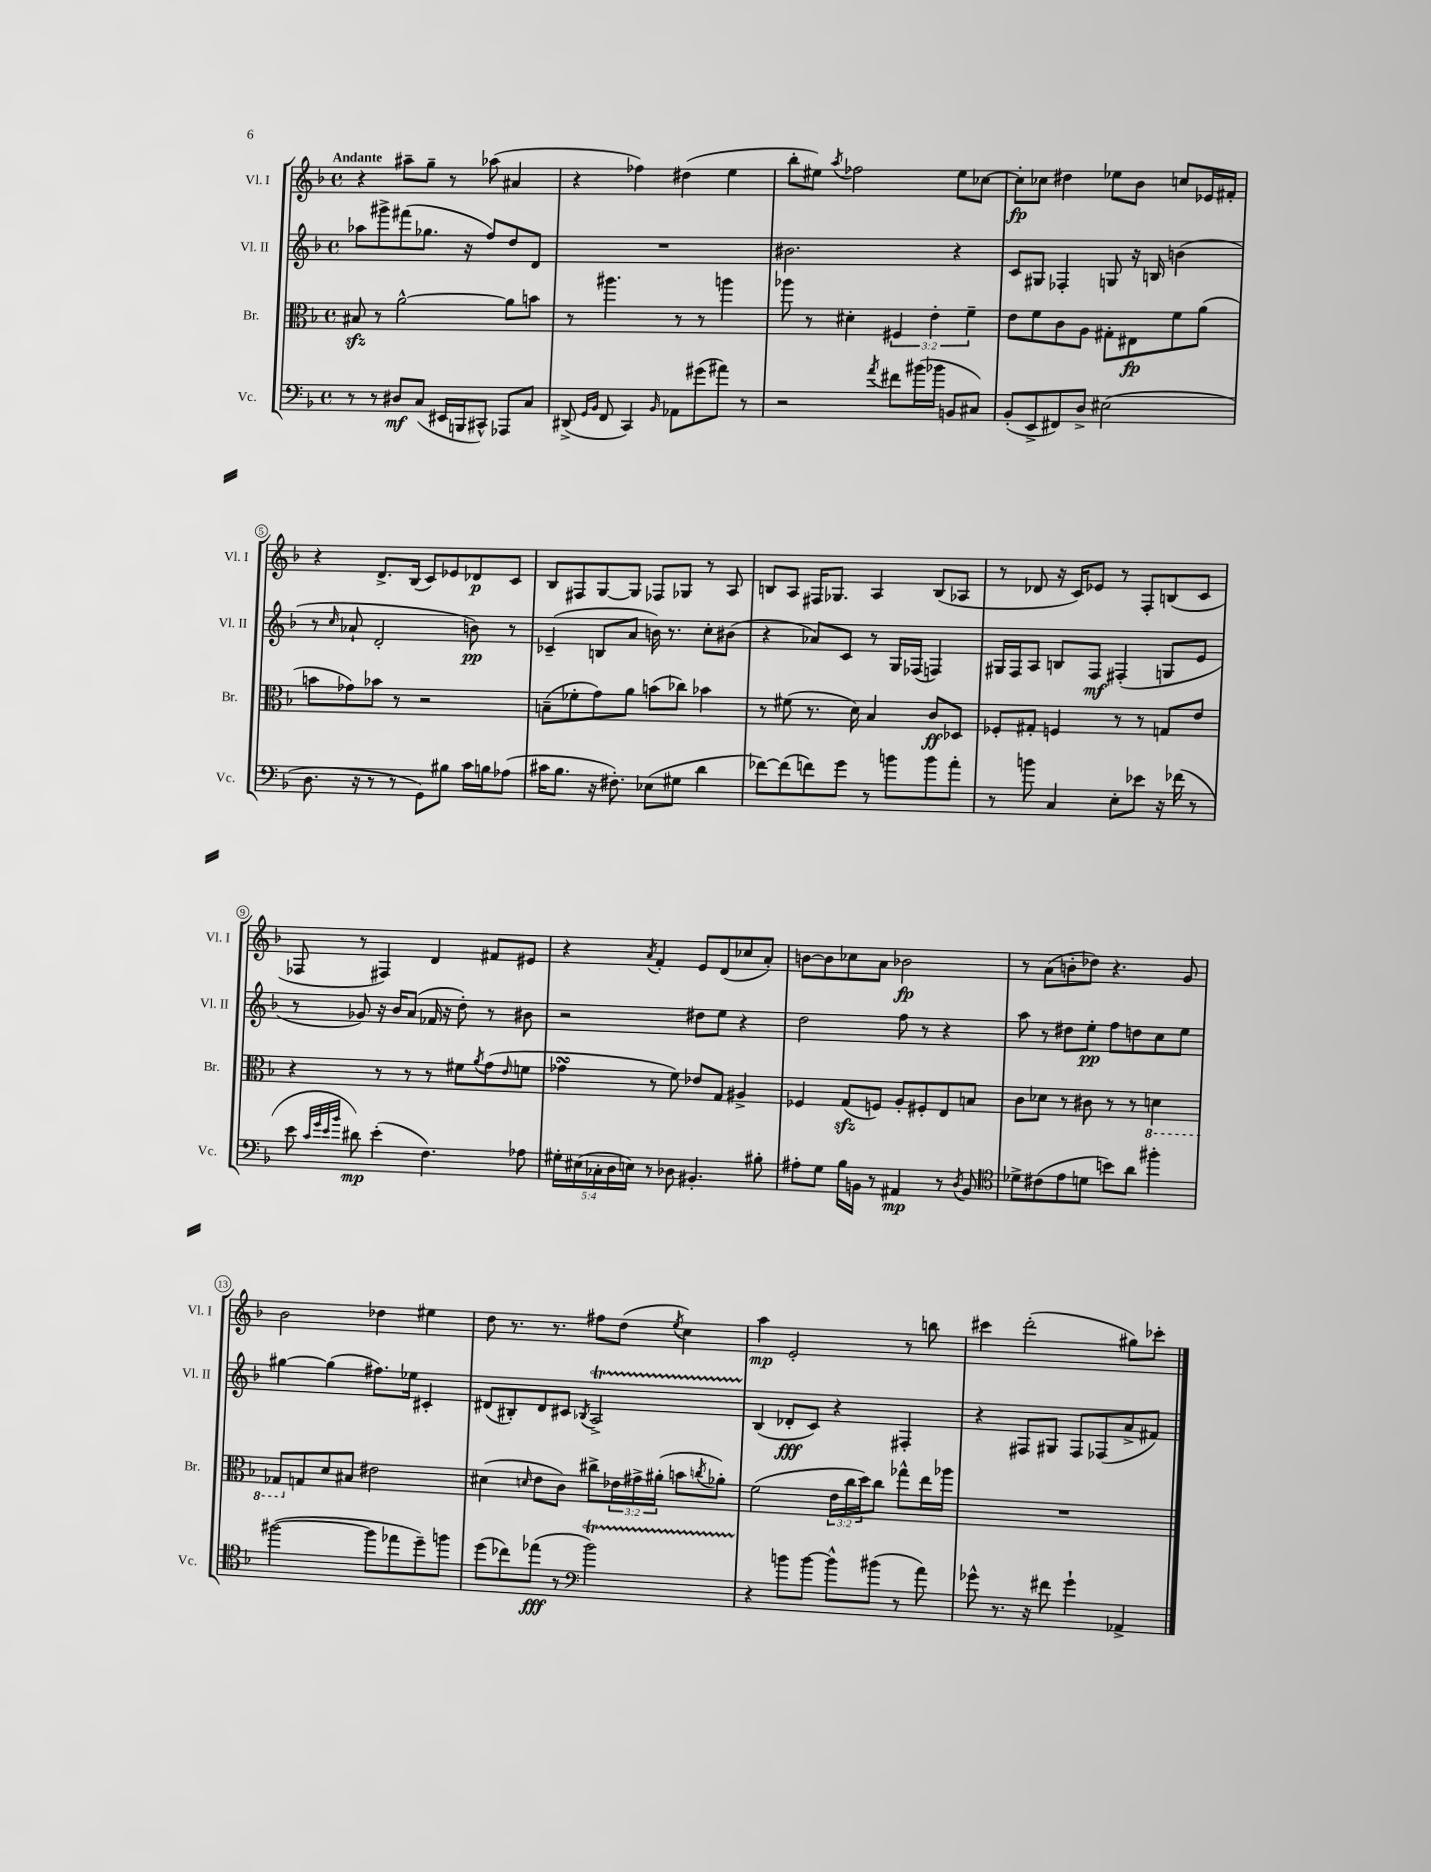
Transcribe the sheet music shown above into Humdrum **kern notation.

**kern	**kern	**kern	**kern
*staff4	*staff3	*staff2	*staff1
*clefF4	*clefC3	*clefG2	*clefG2
*k[b-]	*k[b-]	*k[b-]	*k[b-]
*M4/4	*M4/4	*M4/4	*M4/4
*met(c)	*met(c)	*met(c)	*met(c)
8r	8B#	8aa-	4r
8r	8r	8ggg#^	.
8D#	[2a^^	(8fff#	8aa#~
(8C	.	8.gg-	8gg~
16EE#	.	.	8r
16BBB	.	16r	.
8CC#^^)	.	8ff)	(8aa-
8AAA-	8a]	8dd	4a#
8C	8b	8d	.
=	=	=	=
(8DD#^	8r	1r	4r
16qqGG	.	.	.
16qqBB-	.	.	.
8FF	4.aa#	.	.
4CC)	.	.	4ff-)
16qqBB-	.	.	.
8AA-	8r	.	(4dd#
(8g#	8r	.	.
8a#)	4aa	.	4ee
8r	.	.	.
=	=	=	=
2r	8aa-	2.b#	8bb-'
.	8r	.	8ee#)
.	.	.	8qaa
.	4d#'	.	2ff-
8qa	.	.	.
8f#	6F#	.	.
(16b#	.	.	.
.	6e'	.	.
16b-	.	.	.
8BB	.	4r	8ee#
.	6f~	.	.
8C#)	.	.	[8cc-
=	=	=	=
(8BB-'	8e	8c	8cc-']
8EE^	8f	8G#	8cc-
8FF#)	8c	4F-'	4dd#
8D^	8A	.	.
(2E#	8G#'	8G	8ee-
.	8E#	16r	8b-
.	.	16B	.
.	8f	(4b	8cc
.	(8a	.	16e-
.	.	.	16f#'
=	=	=	=
8.D	8b	8r	4r
.	.	16qqcc	.
.	8g-)	8a-`	.
16r	.	.	.
8r	8b-	2d'	8.d^
8r	8r	.	.
.	.	.	(16B-
8GG)	2r	.	8c)
8B#	.	.	8e-
16c	.	8b)	8d-
16B	.	.	.
(8A-	.	8r	8c
=	=	=	=
16c#	(8B~	(4c-~	8B-
8.B-	.	.	.
.	8f-'	.	8F#
16r	8g)	8B	[8G
8.F#')	.	.	.
.	8a	8a	8G]
(8E-	(8b	16b)	8F-
.	.	8.r	.
8G#	8cc-)	.	8G-
4d	4b-	8cc'	8r
.	.	(8b#	8A
=	=	=	=
[8f-)	8r	4r	8B
(8f-]	(8f#	.	8A
8f)	8.r	8a-)	16F#
.	.	.	8.G-
8g	.	8c	.
.	16d)	.	.
8r	4B-	8r	4A
8b	.	16G	.
.	.	(16F-	.
8b	8c	4F)	(8B
8a'	8D-	.	8A-
=	=	=	=
8r	8F-'	16G#	8r
.	.	16F	.
8b	8G#'	8A	8d-
4C	4F	8B	16r
.	.	.	16c)
.	.	8F	8e-
8E'	8r	(4F#'	8r
8e-	8r	.	8F'
16r	8G	8G	(8B
(16f-	.	.	.
8r	8e	8e	8c
=	=	=	=
8e	4r	8r	8F-
32qqc	.	.	.
32qqg	.	.	.
32qqe	.	.	.
32qqb-	.	.	.
8d#)	.	8g-)	8r
(4e'	8r	16r	4F#)
.	.	16b-	.
.	8r	(8a	.
4.F)	8r	16f-	4d
.	.	16r	.
.	8f#	8dd')	.
.	8qa	.	.
.	(8g	8r	8f#
.	16qqe	.	.
8A-	8f	8b#	8e#
=	=	=	=
20G#'	4g-	2r	4r
(20E#	.	.	.
20C-'	.	.	.
20D	.	.	.
20E)	.	.	.
.	.	.	8qa
8r	8r	.	4f'
8D-	8f)	.	.
4.BB#'	8e-	8dd#	8e
.	8G	8ee	(8d
.	4A#^	4r	8cc-
8B#'	.	.	8a')
=	=	=	=
8A#'	4F-	2dd	[8b
8G	.	.	8b]
16B-	(8G	.	8cc-
16BB	.	.	.
8r	8F)	.	8a
4AA#	8A'	8ff	2b-
.	8F#'	8r	.
8r	8E	4r	.
8qD	.	.	.
8BB	8B	.	.
=	=	=	=
*clefC4	*	*	*
8d-^	8c	8aa	8r
(8c#	8d-	8r	(8a
8e	8r	8dd#	8b'
8d	8c#	8ee'	8dd-)
8b)	8r	8ff	4.r
8a	8r	8dd	.
4ff#'	4D	8cc	.
.	.	8ee	8g
=	=	=	=
([2ff#	8GG-	[4gg#	2b-
.	8G	.	.
.	8d	(4gg#]	.
.	8B#	.	.
8ff#]	2e#	8.ff#)	4dd-
8ee-	.	.	.
.	.	16ee-	.
8dd~)	.	4c#'	4ee#
8ff	.	.	.
=	=	=	=
(8dd	(4d#	(8d#	8dd
8cc-)	.	8B#')	8.r
.	16qqd	.	.
(8ee-	8e	8d#	.
.	.	.	8.r
8r	8c)	8c#	.
*clefF4	*	*	*
.	.	8qB-	.
2b-)	8cc#^	2A^	8ff#
.	24e-	.	(8dd
.	24g#^	.	.
.	(24a#'	.	.
.	.	.	8qee
.	8b	.	4cc)
.	8qcc	.	.
.	8a-')	.	.
=	=	=	=
4r	(2f	(4B-	4aa
8b	.	8d-'	2e'
[8b	.	8c)	.
8b^^]	24e	4r	.
.	24cc	.	.
.	24dd)	.	.
(8b#	8cc	.	.
8r	8gg-^^	4F#'	8r
8a)	16ee	.	8bb
.	16aa-	.	.
=	=	=	=
8g-^^	1r	4r	4ccc#
8.r	.	.	.
.	.	8F#	(2ddd'
16r	.	.	.
8f#	.	8G#	.
4g-`	.	8F#	.
.	.	(8F-	.
4AA-^	.	8a^	8gg#)
.	.	8f#)	8ccc-'
==	==	==	==
*-	*-	*-	*-
